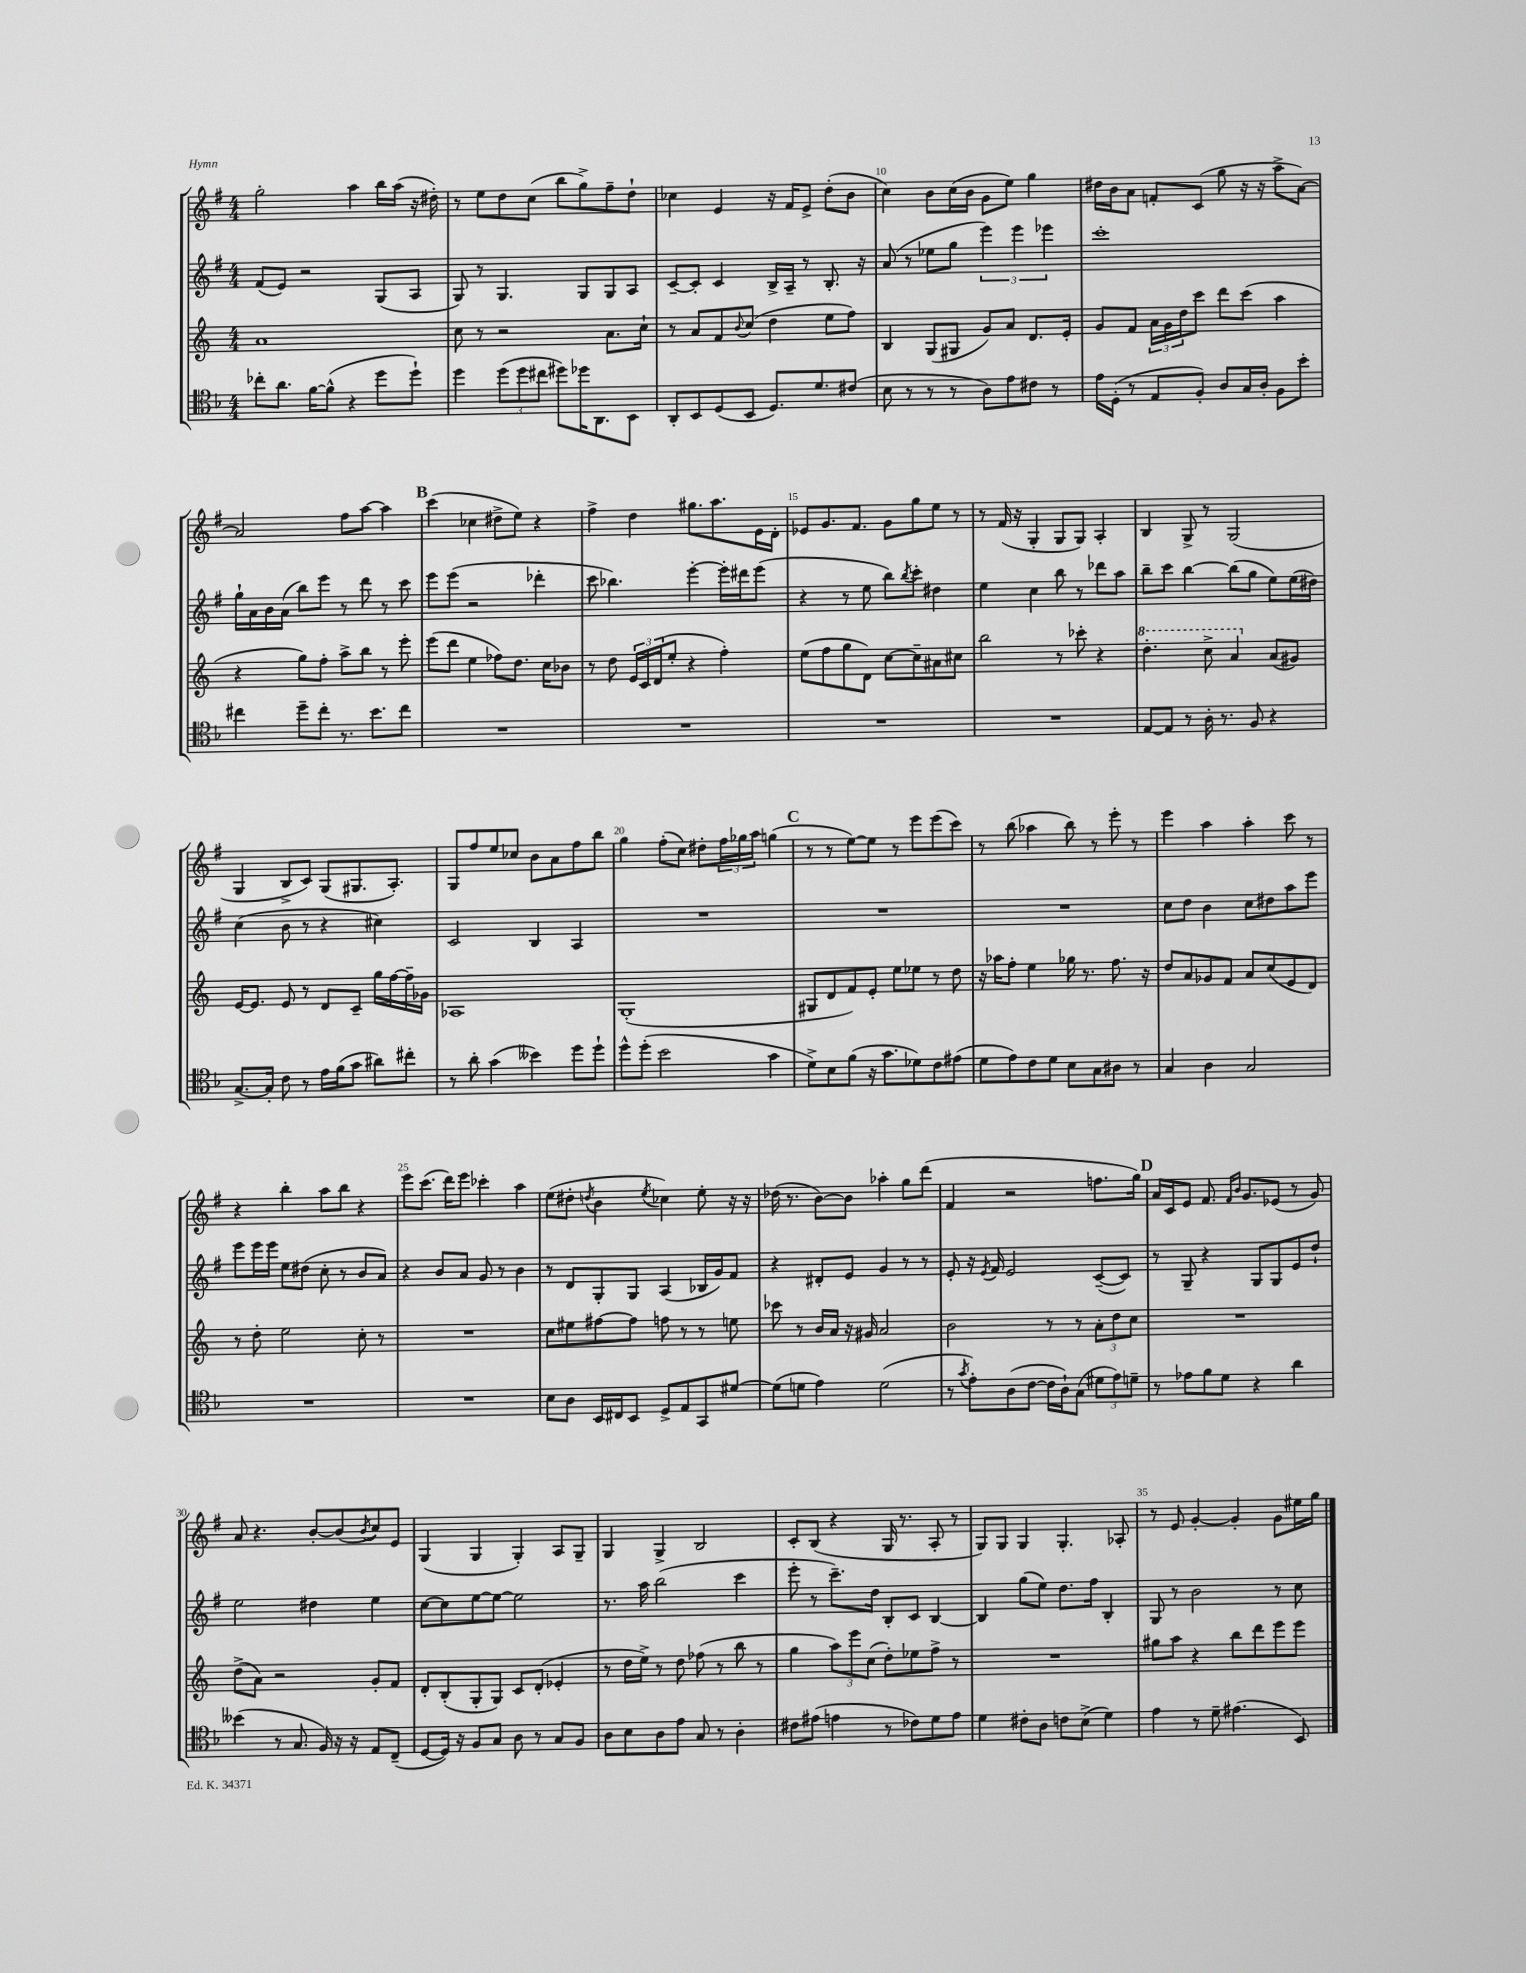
<<
\new StaffGroup <<
\new Staff = "s0" {
    \clef treble \key g \major \numericTimeSignature \time 4/4
    g''2-. a''4 b''16 a''16( r16 dis''16-.) |
    r8 e''8 d''8 c''8( b''8 g''8->) fis''8-- d''8-! |
    ces''4 e'4 r16 fis'16 e'8-> d''8-.( b'8 |
    c''4) b'8 c''16( b'16 g'8 e''8) g''4 |
    dis''16 b'16 a'8 f'8-. c'8( g''8 r16 r16 a''8-> a'8~) |
    a'2 fis''8 a''8~ a''4 |
    \mark \markup { \bold "B" } c'''4( ces''4 dis''8-> e''8) r4 |
    fis''4-> d''4 gis''8. a''8. e'16 d'16-. |
    ees'8 g'8. fis'8. g'8 g''8 e''8 r8 |
    r8 fis'16( r16 g4-. g8 g8) a4-. |
    b4 g8-> r8 g2( |
    g4 b8-> c'8) g8( gis8. a8.-.) |
    g8 fis''8 e''8 ces''8 b'8 a'8 fis''8 b''8 |
    g''4 fis''8-.( c''8) dis''8-. \tuplet 3/2 { fis''16 ges''16 a''16 } g''4( |
    \mark \markup { \bold "C" } r8 r8 e''8~) e''8 r8 e'''8 e'''8( c'''8) |
    r8 b''8( aes''4 b''8) r8 e'''8-. r8 |
    e'''4 a''4 a''4-. c'''8 r8 |
    r4 b''4-. a''8 b''8 r4 |
    e'''8 c'''8.( d'''16) e'''8 ces'''4-. a''4 |
    e''8( dis''8-. \acciaccatura { d''8 } b'4 \acciaccatura { e''8 } ces''4) e''8-. r16 r16 |
    des''16( r8. b'8~) b'8 aes''4-. g''8 d'''8( |
    fis'4 r2 f''8. g''16) |
    \mark \markup { \bold "D" } a'16 c'16 e'8 fis'8. \grace { fis'16 b'16 } g'8. ees'8( r8 g'8) |
    a'8 r4. b'8~-. b'8( \acciaccatura { b'8 } c''8) e'8 |
    g4( g4 g4-.) a8 g8-- |
    g4 g4-> b2 |
    c'8-. b8( r4 g16 r8. a8-. r8 |
    g8) g8 g4 g4.-. aes8-. |
    r8 e'8 g'4~-. g'4-. g'8 eis''16 g''16 \bar "|." |
}
\new Staff = "s1" {
    \clef treble \key g \major \numericTimeSignature \time 4/4
    fis'8( e'8) r2 g8( a8 |
    g8) r8 g4. g8 g8 a8 |
    c'8~-- c'8-. c'4 b16-> a16-- r8 b8.-. r16 |
    a'8( r8 ees''8 g''8 \tuplet 3/2 { e'''4) e'''4 ees'''4 } |
    c'''1-. |
    g''16-! a'16 b'16 a'16( b''8) e'''8 r8 d'''8 r8 c'''8 |
    \mark \markup { \bold "B" } e'''8 e'''8( r2 des'''4-. |
    c'''8 bes''4.) e'''4~-. e'''16-. dis'''16 e'''8( |
    r4 r8 e''8 b''8) \acciaccatura { b''8 } c'''8-. dis''4 |
    e''4 c''4 b''8 r8 des'''8 a''8 |
    b''8-- c'''8 b''4~ b''8( g''8 e''8) e''16( dis''16) |
    c''4( b'8 r8 r4 cis''4) |
    c'2 b4 a4 |
    R1 |
    \mark \markup { \bold "C" } R1 |
    R1 |
    c''8 d''8 b'4 c''8 dis''8 a''8 e'''8 |
    e'''8 e'''16 e'''16 e''8 dis''8( c''8-. r8 b'8 a'8) |
    r4 b'8 a'8 g'8 r8 b'4 |
    r8 d'8 g8-. g8 a4( bes16 g'16) fis'8 |
    r4 dis'8-. e'8 g'4 r8 r8 |
    e'8-. r16 \acciaccatura { e'8 } fis'16 e'2 c'8~--( c'8) |
    \mark \markup { \bold "D" } r8 g8-- r4 g8 g8 e'8 d''8-! |
    e''2 dis''4 e''4 |
    c''8~ c''8 e''8~ e''8~ e''2 |
    r8. a''16 b''2( c'''4 |
    e'''8-. r8 c'''8.--) d''16 b8-. c'8 b4~ |
    b4 g''8( e''8) d''8. fis''16 b4-. |
    g8 r8 b'2 r8 c''8 \bar "|." |
}
\new Staff = "s2" {
    \clef treble \key c \major \numericTimeSignature \time 4/4
    a'1 |
    c''8 r8 r2 a'8. c''16-! |
    r8 a'8 f'8 \appoggiatura { b'8 } c''8( d''4 e''8 f''8) |
    b4 g8( gis8 g'8) a'8 d'8. e'16-. |
    g'8 f'8 \tuplet 3/2 { a'16 g'16 d''16 } c'''8 d'''8 c'''8( a''4 |
    r4 g''8) f''8-. a''8-> b''8 r8 e'''8-. |
    \mark \markup { \bold "B" } e'''8( d'''8 e''4 fes''8) d''8. c''16 bes'8 |
    r8 d''8 \tuplet 3/2 { e'16 c'16 d'16( } e''8-. r4 f''4-.) |
    e''8( f''8 g''8 d'8) c''8~ c''8-- ais'8 cis''8 |
    b''2 r8 ces'''8-. r4 |
    \ottava #1 d'''4.-. c'''8-> a''4 \ottava #0 a'8( gis'8) |
    e'16~ e'8. e'8 r8 d'8 c'8-- g''16 f''16~ f''16-- ges'16 |
    aes1 |
    g1-.( |
    \mark \markup { \bold "C" } gis8 d'8 f'8) e'8-. e''8 ees''8 r8 d''8 |
    r16 aes''16 f''8-. e''4 ges''16 r8. f''8. r16 |
    d''8 a'8 ges'8 f'8 a'8 c''8( e'8 d'8) |
    r8 d''8-. e''2 c''8-. r8 |
    R1 |
    c''8 eis''8 fis''8~ fis''8 f''8 r8 r8 e''8 |
    ces'''8 r8 b'16 a'16 r16 gis'16 a'2 |
    b'2 r8 r8 \tuplet 3/2 { a'8-. d''8 c''8 } |
    \mark \markup { \bold "D" } R1 |
    d''8->( a'8) r2 g'8-. f'8 |
    d'8-. b8-.( g8-. g8) c'8 d'8-.( ees'4-. |
    r8 d''16 e''16->) r8 d''8 fes''8( r8 b''8 r8 |
    g''4 \tuplet 3/2 { a''8) e'''8 c''8( } d''8-.) ees''8 f''8-> r8 |
    R1 |
    gis''8 a''8 r4 b''8 d'''8 e'''8 e'''8 \bar "|." |
}
\new Staff = "s3" {
    \clef tenor \key f \major \numericTimeSignature \time 4/4
    ces''8-. a'8. f'16~ f'8-^( r4 d''8 d''8-!) |
    d''4 \tuplet 3/2 { d''8( d''8 cis''8 } dis''8) des''16 a,8. bes,8 |
    a,8-. bes,8 d8( bes,8 d8.) d'8. cis'8( |
    bes8 r8 r8 r8 a8) e'8 cis'8 r8 |
    e'16 d16-.( r8 e8 f8-.) a8 g16 a16-. f8 bes'8-. |
    cis''4 d''8-- cis''8-. r8. bes'8. cis''8 |
    \mark \markup { \bold "B" } R1 |
    R1 |
    R1 |
    R1 |
    e8~ e8 r8 a16-. r8. f8 r4 |
    g8.~-> g16-. c'8 r8 e'16 f'16( g'8 ais'8) cis''8-. |
    r8 a'8-. g'4( beses'4) d''8 d''8-! |
    d''8-^ d''8-.( bes'2 g'4 |
    \mark \markup { \bold "C" } d'8->) bes8 f'8( r16 g'8. des'8) c'8 eis'8( |
    d'8 e'8) c'8 d'8 bes8 g8 ais8 r8 |
    g4 a4 g2 |
    R1 |
    R1 |
    bes8 a8 bes,16 cis16 bes,8 d8-> e8 g,8 dis'8~ |
    dis'8( d'8 e'4) d'2( |
    r8 \acciaccatura { g'8 } e'8-.) a8( c'8~ c'16 a16-!) g8( \tuplet 3/2 { dis'8 e'8) d'8-- } |
    \mark \markup { \bold "D" } r8 ees'8 f'8 d'8 r4 a'4 |
    beses'4( r8 g8. f16) r16 r16 e8 c8--( |
    d8~ d16) r16 f8 g8 a8 r8 g8 f8 |
    a8 bes8 a8 e'8 g8 r8 a4-. |
    cis'8 eis'8( e'4 r8 ces'8) d'8 e'8 |
    d'4 cis'8-. a8 c'8 bes8->( d'4) |
    e'4 r8 d'8-- eis'4.( bes,8) \bar "|." |
}
>>
>>
\layout { \context { \Score currentBarNumber = #7 \override BarNumber.break-visibility = ##(#f #t #t) barNumberVisibility = #(every-nth-bar-number-visible 5) } }
